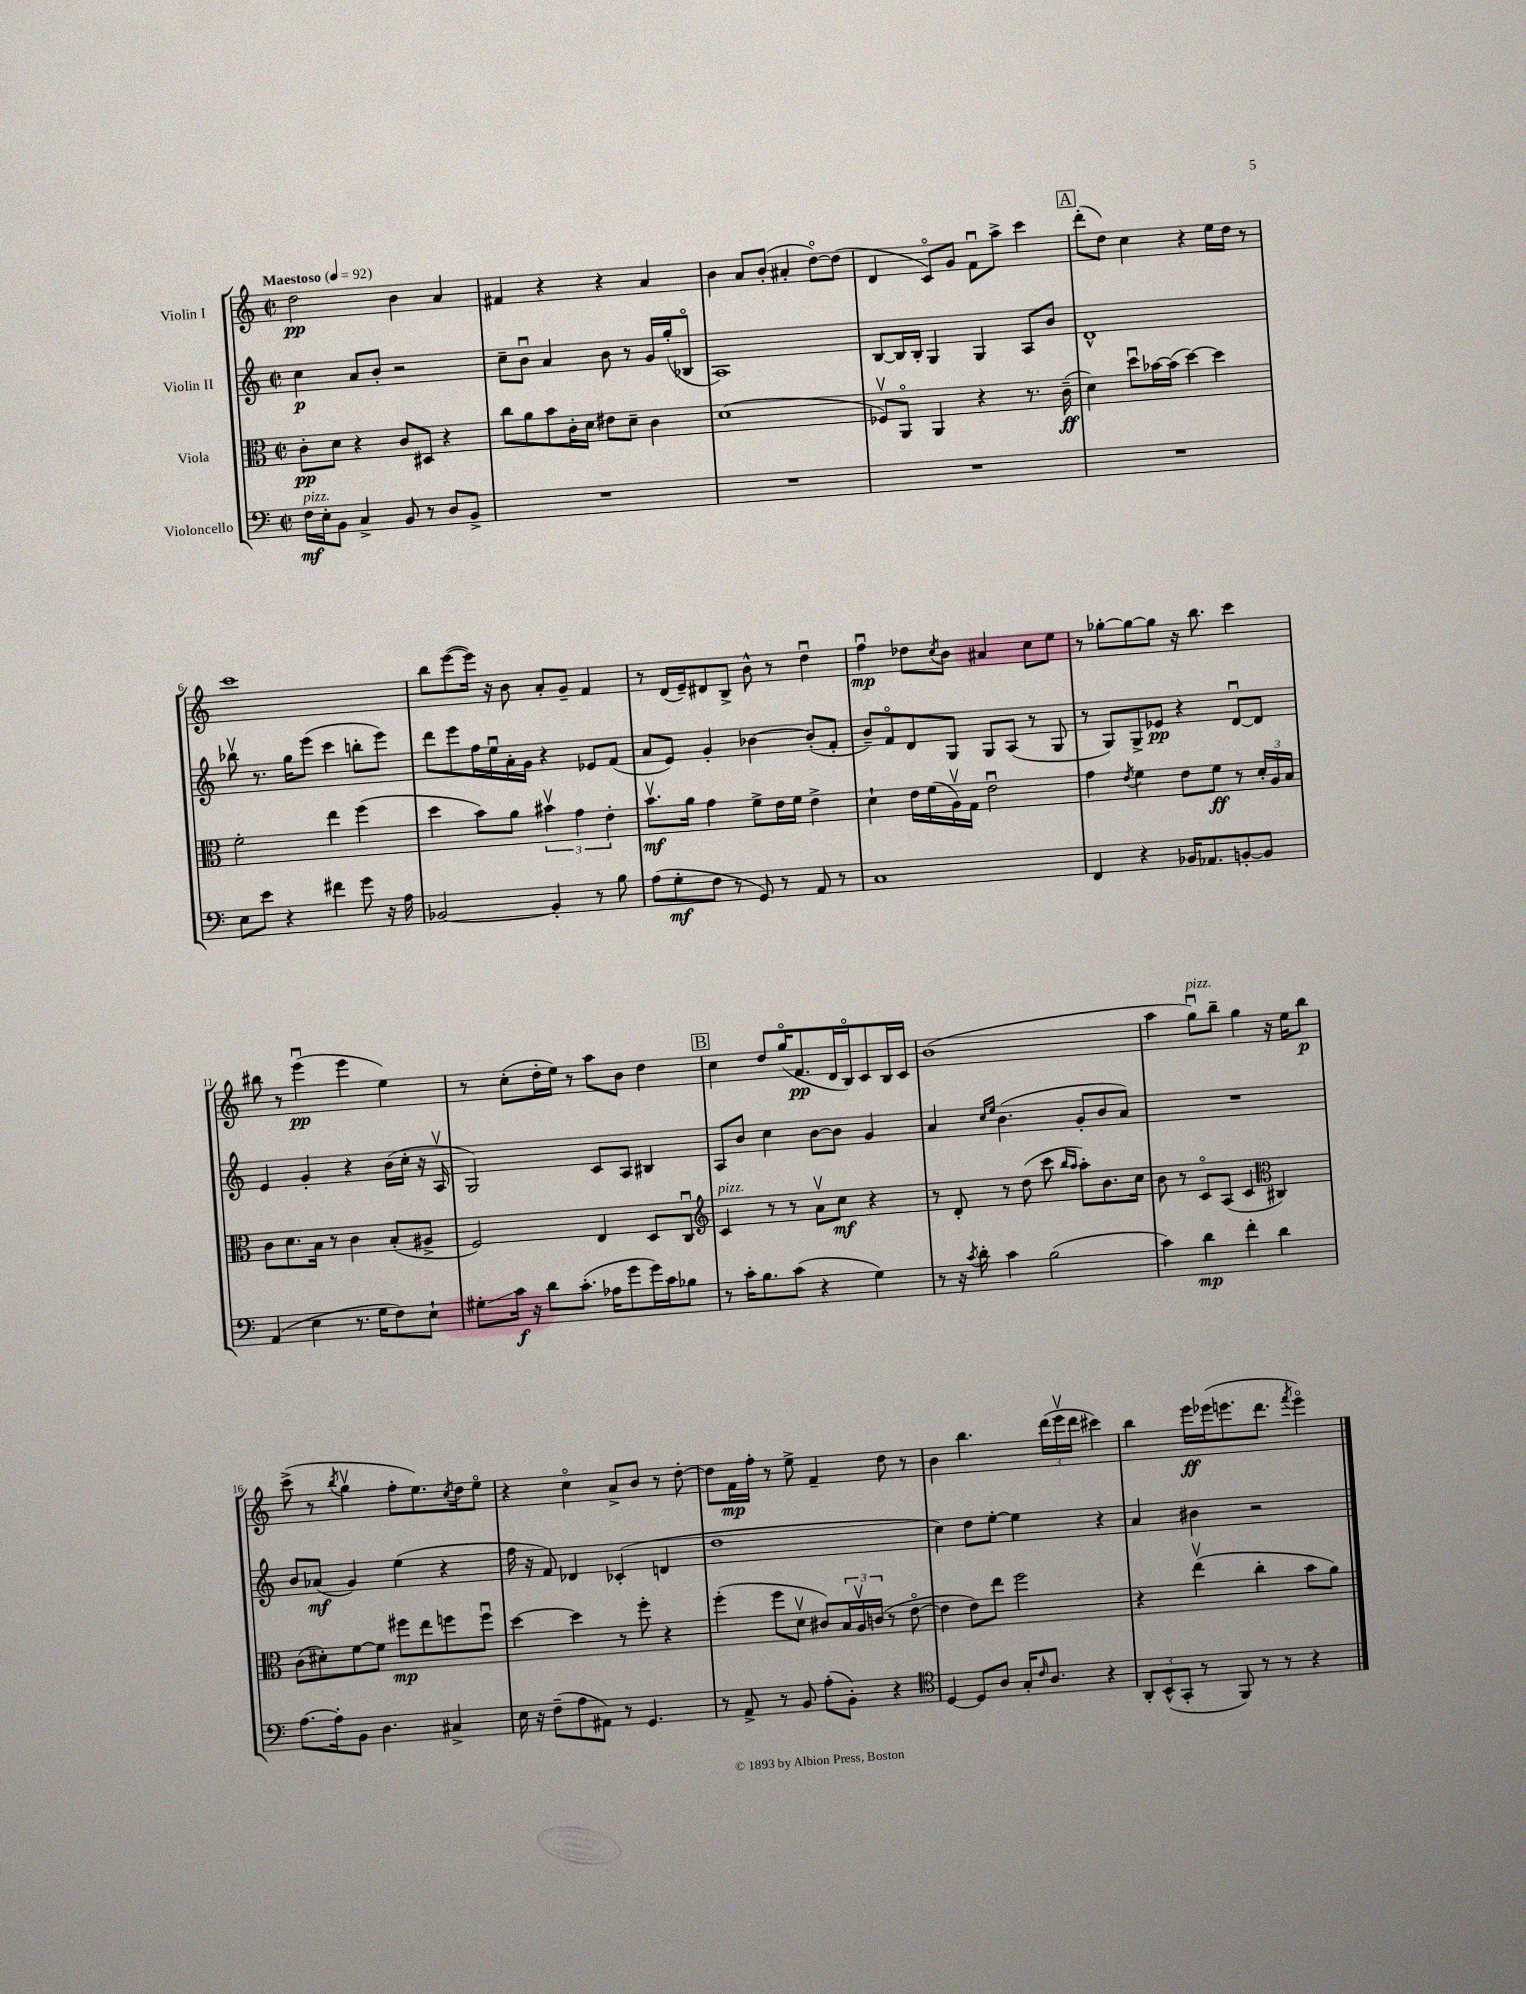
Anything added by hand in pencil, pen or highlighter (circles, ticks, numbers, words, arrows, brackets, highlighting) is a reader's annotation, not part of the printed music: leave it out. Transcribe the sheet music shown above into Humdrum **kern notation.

**kern	**kern	**kern	**kern
*staff4	*staff3	*staff2	*staff1
*clefF4	*clefC3	*clefG2	*clefG2
*k[]	*k[]	*k[]	*k[]
*M2/2	*M2/2	*M2/2	*M2/2
*met(c|)	*met(c|)	*met(c|)	*met(c|)
*MM92	*MM92	*MM92	*MM92
16F	8c'	4cc	2dd
16E'	.	.	.
8BB	8d	.	.
4C^	4r	8a	.
.	.	8b'	.
8BB	8c	2r	4b
8r	8D#	.	.
8D	4r	.	4a
8BB^	.	.	.
=	=	=	=
1r	8cc	8cc~	4f#
.	8a	8bu	.
.	8b	4a	4r
.	16c'	.	.
.	16d	.	.
.	8e#	8b	4r
.	8d~	8r	.
.	4c	16g	4a
.	.	(16gg'	.
.	.	8B-o	.
=	=	=	=
1r	(1d	1A)	4b
.	.	.	8a
.	.	.	(8b'
.	.	.	4a#'
.	.	.	[8ddo)
.	.	.	(8dd]
=	=	=	=
1r	8F-v)	[8B	4d
.	8AAo	16B]	.
.	.	16B'	.
.	4AA	4G	8co)
.	.	.	8g
.	4r	4G	8fu
.	.	.	8aa^
.	8.r	8A	4ccc
.	.	8b	.
.	(16c~	.	.
=	=	=	=
1r	4d)	1d^^	(8ddd'
.	.	.	8dd)
.	8ddu	.	4cc
.	[16b-	.	.
.	(16b-]	.	.
.	[4dd)	.	4r
.	4dd]	.	16ee
.	.	.	16dd
.	.	.	8r
=	=	=	=
8E	2f'	8bb-v	1ccc
8e	.	8.r	.
4r	.	.	.
.	.	16gg	.
.	.	(8eee	.
4f#	4ee	4ccc	.
8g	(4ff	8bb'	.
16r	.	8eee)	.
16A	.	.	.
=	=	=	=
[2BB-	4dd	8ddd	8bb
.	.	8eee	([8eee
.	8b)	16ff	16eee])
.	.	16eeu	16r
.	8a	16a'	8b
.	.	16g	.
4BB-']	6b#v	4r	8a'
.	.	.	8g~
.	6g	.	.
8r	.	8e-	4f
.	6e'	.	.
8B	.	(8f	.
=	=	=	=
(8A	8.bv	8a	8r
8G'	.	8e)	(16d
.	16a	.	16e~)
8F	4g	4g'	8d#
8r	.	.	8B^
8GG)	8f^	[4b-	8b^^
8r	16e	.	8r
.	16f	.	.
8AA	4e^	(8b-']	4ddu
8r	.	8f'	.
=	=	=	=
1C	4d`	8b~)	4ffu
.	.	8fo	.
.	16e	8d	8dd-
.	(16f	.	.
.	.	.	8qcc
.	16Av)	8G	8b
.	16G	.	.
.	2eu	8G	4a#
.	.	(8A	.
.	.	8r	8cc
.	.	8G	8ee
=	=	=	=
4FF	4g	8r	8r
.	.	8G)	[8gg-'
.	8qe	.	.
4r	4f	8G^	8gg-_
.	.	8e-	8gg-]
16BB-	8e	4r	16r
8.AA-	.	.	8.bb
.	8f	.	.
[8BB'	8r	[8du	4ccc
8BB]	24d'	8d]	.
.	24A	.	.
.	24B	.	.
=	=	=	=
(4AA	8c	4e	8bb#
.	8.d	.	8r
4E	.	4g'	(4eeeu
.	16B	.	.
.	8r	.	.
8.r	4c	4r	4eee
16G	.	.	.
8F)	(8B'	(16b	4ee)
.	.	16cc'	.
8E`	8A#^	16r	.
.	.	16Av	.
=	=	=	=
8G#'	2F)	2G)	8r
16c	.	.	(8cc'
16r	.	.	.
8d	.	.	16dd'
.	.	.	16ee)
(8.c'	.	.	8r
.	4E	8c	8aa
16A-	.	.	.
8g	.	8A	8b
16g)	8D	4B#	4dd
16c	.	.	.
8B-	8Cu	.	.
=	=	=	=
*	*clefG2	*	*
8r	4c	8A	4cc
16c'	.	8b	.
8.B	.	.	.
.	8r	4cc	8dd
(8c	8r	.	(16ggo
.	.	.	8.f
4r	8av	[8b	.
.	8cc	8b]	16d
.	.	.	16Bo)
4G)	4r	4g	8c
.	.	.	16B
.	.	.	16c
=	=	=	=
8r	8r	4a	(1b
16r	8d'	.	.
8qc	.	.	.
16d'	.	.	.
.	.	16qqcc	.
.	.	16qqee	.
4c	8r	(4.b	.
.	(8dd	.	.
(2B	8ccc	.	.
.	16qqbb	.	.
.	16qqaa	.	.
.	8aa')	8g'	.
.	8.b	8b	.
.	.	8a)	.
.	16cc	.	.
=	=	=	=
4c)	8b	1r	4aa
.	8r	.	.
4d	8co	.	8ggu)
.	(8A	.	8bb~
4f'	4c	.	4gg
*	*clefC3	*	*
4d	4C#)	.	16r
.	.	.	16ee
.	.	.	8bb
=	=	=	=
[8.A	(8c	8b	(8ccc^
.	8d#')	(8a-	8r
16A']	.	.	.
.	.	.	8qbb
8BB	[8f	4g)	4ggv
4.D	8f]	.	.
.	8ff#	(4ee	8ff'
.	8ee	.	8.ee)
4C#^	8ff	4r	.
.	.	.	8qcc
.	.	.	16dd
.	8ffu	.	8eeo
=	=	=	=
16E	[4dd	16ff	4r
16r	.	16r	.
(8F~	.	8f)	.
8A	4dd]	4d-	4cco
8AA#)	.	.	.
8r	8r	(4c-'	8a^
4.GG	8ff'	.	8b
.	4r	4d	8r
.	.	.	[8dd'
=	=	=	=
8r	(4ff'	1dd	8dd]
8AA^	.	.	16f
.	.	.	16ff'
8r	8ff	.	8r
8BB	8dv	.	8ee^
(8A'	8c#)	.	4f~
8BB')	24B	.	.
.	24Av	.	.
.	(24c	.	.
4r	8r	.	8dd
.	[8eo	.	8r
=	=	=	=
*clefC4	*	*	*
[4D	4e]	4cc)	4b
8D]	8e)	8dd	4.bb
8A	8ee	[8ee'	.
16G'	2ff	4ee]	.
16qqc	.	.	.
8.A	.	.	.
.	.	.	(24ddd
.	.	.	24eeev
.	.	.	24ddd
4r	.	4r	4ccc#)
=	=	=	=
12AA'	4r	4a	4bb
(12BB^^	.	.	.
12GG'	.	.	.
8r	(4eev	4b#	16eee
.	.	.	(16eee-
8FF)	.	.	8.eee
8r	4cc'	2r	.
.	.	.	8.ddd
8r	.	.	.
.	.	.	8qfff
4r	8b	.	4eeeo)
.	8a)	.	.
==	==	==	==
*-	*-	*-	*-
